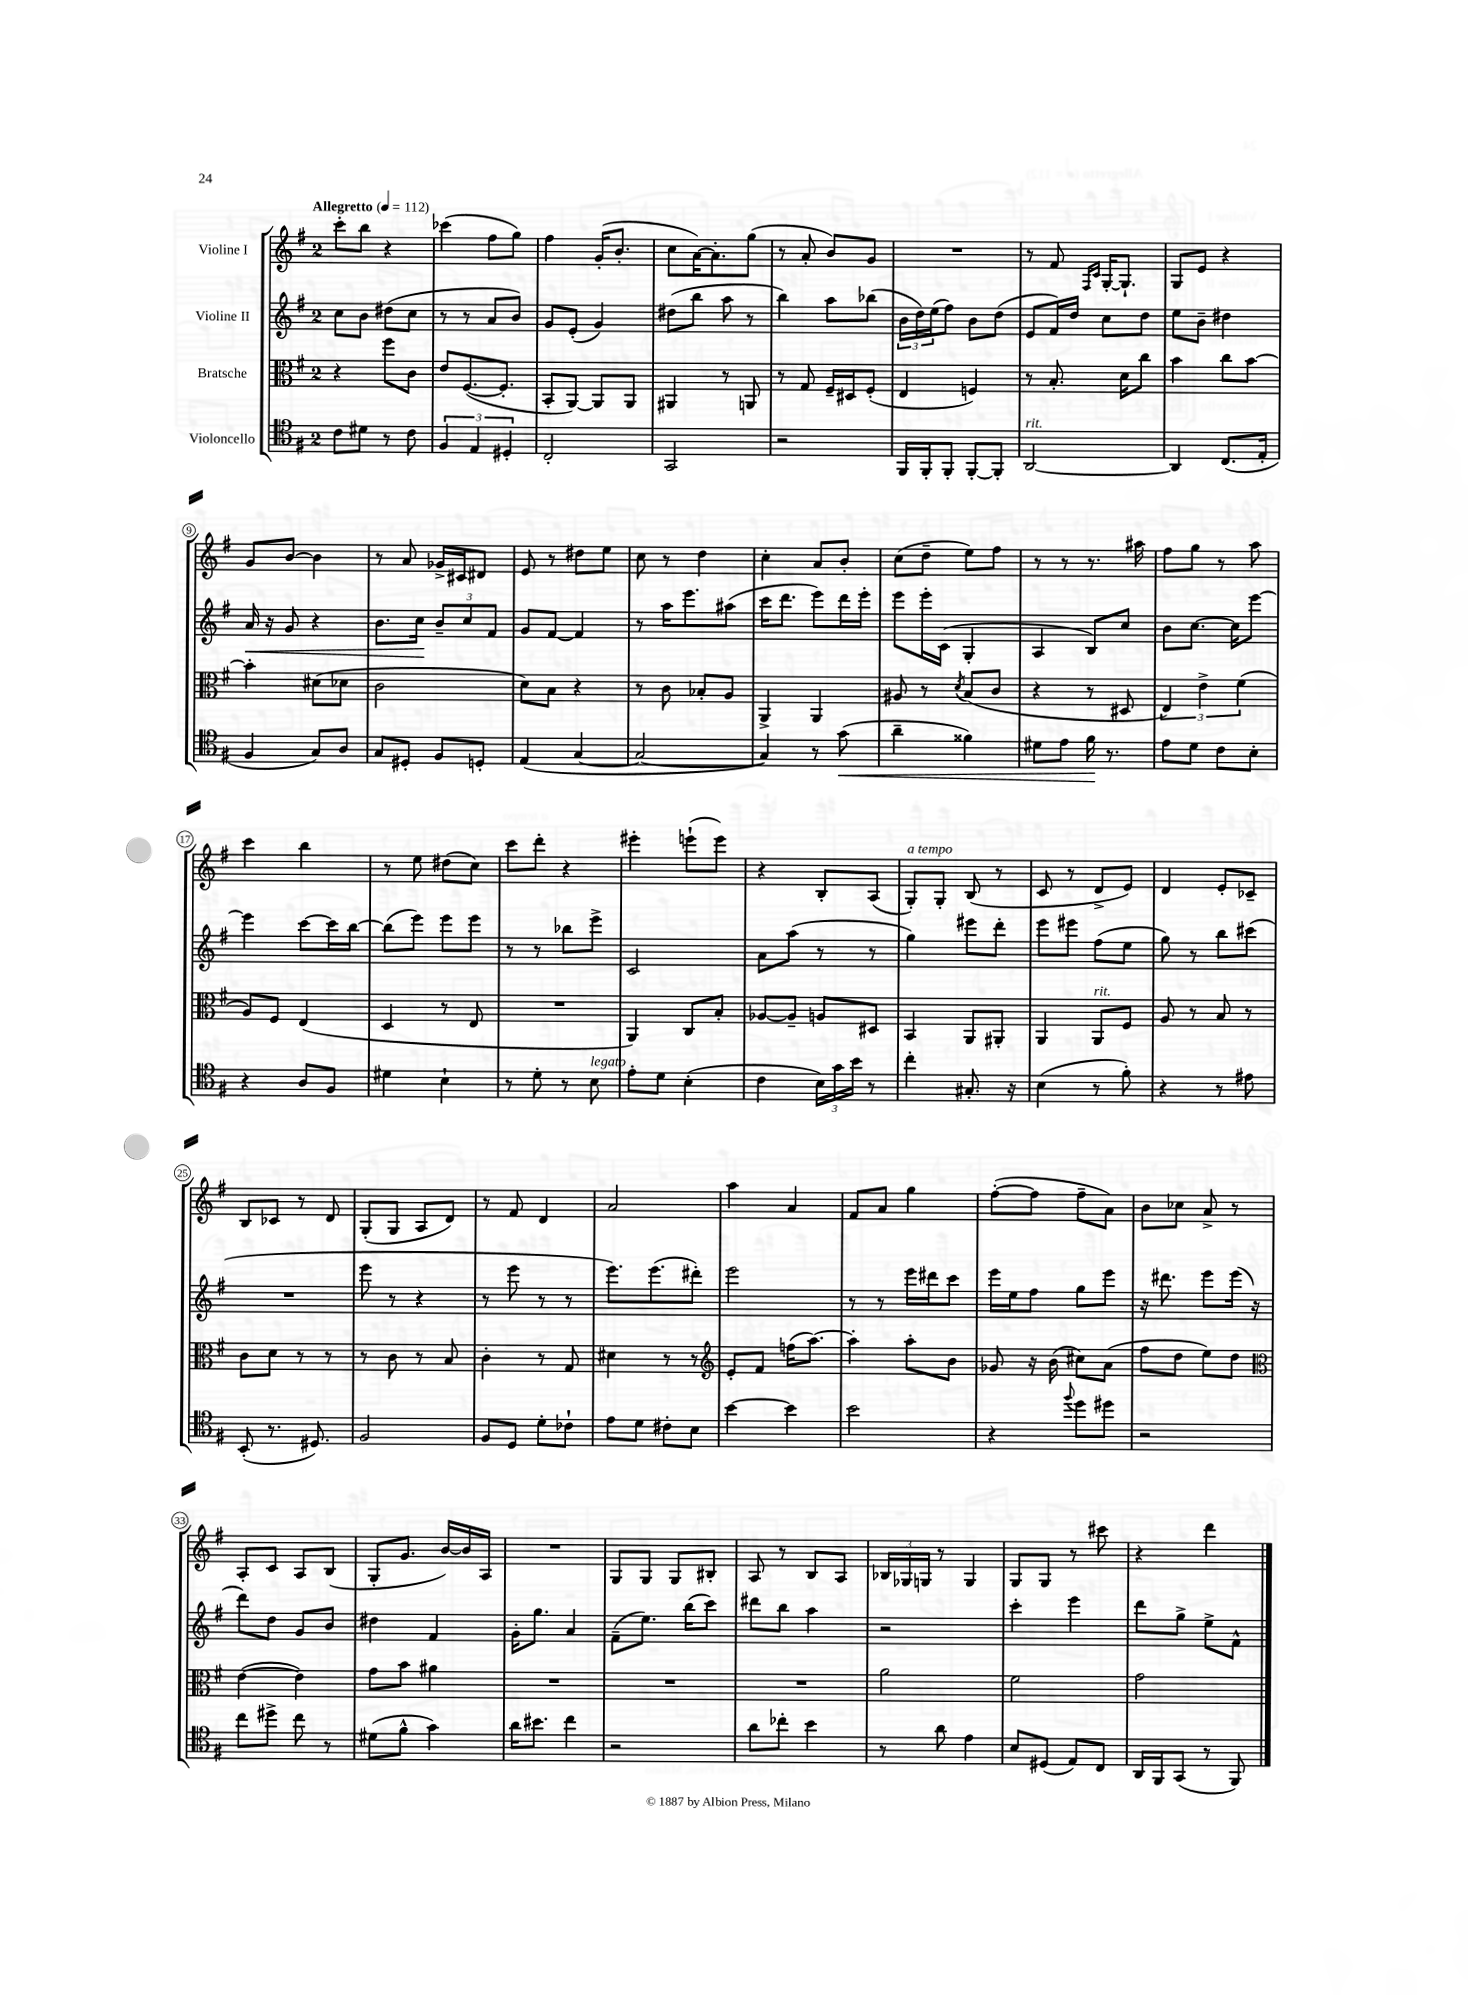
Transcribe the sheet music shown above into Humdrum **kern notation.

**kern	**dynam	**kern	**kern	**dynam	**kern
*part4	*part4	*part3	*part2	*part2	*part1
*staff4	*staff4	*staff3	*staff2	*staff2	*staff1
*I"Violoncello	*	*I"Bratsche	*I"Violine II	*	*I"Violine I
*clefC4	*	*clefC3	*clefG2	*	*clefG2
*k[f#]	*	*k[f#]	*k[f#]	*	*k[f#]
*M2/4	*	*M2/4	*M2/4	*	*M2/4
*MM112	*	*MM112	*MM112	*	*MM112
=1	=1	=1	=1	=1	=1
!	!	!	!	!	!LO:TX:a:B:t=Allegretto
8c\L	.	4r	8cc\L	.	8ccc'\L
8d#X\J	.	.	8b\J	.	8bb\J
8r	.	8ff#\L	(8dd#X\L	.	4r
8c\	.	8c\J	8cc\J	.	.
=2	=2	=2	=2	=2	=2
6F#/	.	8e/L	8r	.	(4ccc-X\
.	.	([8.F#/	8r	.	.
6E/	.	.	.	.	.
.	.	.	8a/L	.	8ff#\L
.	.	8.F#'/J]	.	.	.
6D#X'/	.	.	.	.	.
.	.	.	8b/J)	.	8gg\J)
=3	=3	=3	=3	=3	=3
2C'/	.	8BB'/L	8g/L	.	4ff#\
.	.	[8AA/J)	(8e'/J	.	.
.	.	8AA/L]	4g/)	.	(16g'/KL
.	.	.	.	.	8.b'/J
.	.	8AA/J	.	.	.
=4	=4	=4	=4	=4	=4
2GG/	.	4AA#X/	(8dd#X\L	.	8cc\L
.	.	.	8bb\J	.	[16a\K)
.	.	.	.	.	8.a'\]
.	.	8r	8aa\	.	.
.	.	8AAn/	8r	.	(8gg\J
=5	=5	=5	=5	=5	=5
2r	.	8r	4bb\)	.	8r
.	.	8G/	.	.	8a'/
.	.	16F#~/LL	8aa\L	.	8b/L)
.	.	16D#X/J	.	.	.
.	.	(8F#'/J	(8bb-X\J	.	8g/J
=6	=6	=6	=6	=6	=6
16FF#/LL	.	4E/	24b\LL	.	2r
.	.	.	24dd\)	.	.
16FF#'/J	.	.	.	.	.
.	.	.	(24ee\J	.	.
8FF#'/J	.	.	8ff#\J)	.	.
[8FF#'/L	.	4Fn/)	8b\L	.	.
8FF#'/J]	.	.	(8dd\J	.	.
=7	=7	=7	=7	=7	=7
!LO:TX:a:i:t=rit.	!	!	!	!	!
[2AA/	.	8r	8e/L	.	8r
.	.	8.B'/	16f#/L)	.	8f#/
.	.	.	16dd/JJ	.	.
.	.	.	.	.	16qqF#/LL
.	.	.	.	.	16qqc/JJ
.	.	.	8cc\L	.	[16G'/KL
.	.	16d\KL	.	.	8.G`/J]
.	.	8cc\J	8dd\J	.	.
=8	=8	=8	=8	=8	=8
4AA/]	.	4b\	8ee\L	.	8G/L
.	.	.	8b~\J	.	8e/J
(8.C/L	.	8cc\L	4dd#X\	.	4r
.	.	[8b\J	.	.	.
16E'/Jk	.	.	.	.	.
!!LO:LB:g=z
=9	=9	=9	=9	=9	=9
!	!	!	!	!LO:HP:b	!
4F#/	.	4b'\]	16a/	<	8g/L
.	.	.	16r	.	.
.	.	.	8g/	.	[8b/J
8G/L)	.	(8d#X\L	4r	.	4b\]
8A/J	.	8d-X\J	.	.	.
=10	=10	=10	=10	=10	=10
8G/L	.	2c\	8.b\L	.	8r
8D#X'/J	.	.	.	.	8a/
.	.	.	16cc\Jk	.	.
8F#/L	.	.	12b~/L	[	16g-X^/LL
.	.	.	.	.	16c#X/J
.	.	.	12cc/	.	.
8Dn'/J	.	.	.	.	8d#X/J
.	.	.	12f#/J	.	.
=11	=11	=11	=11	=11	=11
(4E/	.	8d\L)	8g/L	.	8e/
.	.	8B\J	[8f#/J	.	8r
[4G/	.	4r	4f#/]	.	8dd#X\L
.	.	.	.	.	8ee\J
=12	=12	=12	=12	=12	=12
2G/_	.	8r	8r	.	8cc\
.	.	8c\	16aa\KL	.	8r
.	.	.	8.eee\	.	.
.	.	8B-X'/L	.	.	4dd\
.	.	8A/J	(8aa#X\J	.	.
=13	=13	=13	=13	=13	=13
4G/])	.	4AA^/	16ccc\KL	.	4cc'\
.	.	.	8.ddd\J	.	.
8r	.	4AA/	8eee\L)	.	8a/L
!	!LO:HP:b	!	!	!	!
(8g\	<	.	16ddd\L	.	8b'/J
.	.	.	16eee'\JJ	.	.
=14	=14	=14	=14	=14	=14
4a~\	.	8A#X/	8eee\L	.	(8cc\L
.	.	8r	16eee'\L	.	8dd~\J
.	.	.	(16c\JJ	.	.
.	.	8qd/	.	.	.
4f##X\)	.	(8B/L	4G'/	.	8ee\L)
.	.	8c/J	.	.	8ff#\J
=15	=15	=15	=15	=15	=15
8d#X\L	.	4r	4A/	.	8r
8e\J	.	.	.	.	8r
16f#\	.	8r	8B/L)	.	8.r
8.r	[	.	.	.	.
.	.	8D#X/	8cc/J	.	.
.	.	.	.	.	16aa#X\
=16	=16	=16	=16	=16	=16
8e\L	.	6E/)	8b\L	.	8ff#\L
8d\J	.	.	[8.cc\J	.	8gg\J
.	.	6e^\	.	.	.
8c\L	.	.	.	.	8r
.	.	.	16cc\KL]	.	.
.	.	(6f#\	.	.	.
8B'\J	.	.	[8eee\J	.	8aa\
!!LO:LB:g=z
=17	=17	=17	=17	=17	=17
4r	.	8A/L)	4eee\]	.	4ccc\
.	.	8F#/J	.	.	.
8A/L	.	(4E/	[8ccc\L	.	4bb\
8F#/J	.	.	16ccc\L]	.	.
.	.	.	[16bb\JJ	.	.
=18	=18	=18	=18	=18	=18
4d#X\	.	4D/	(8bb\L]	.	8r
.	.	.	8eee\J)	.	8ee\
4B`\	.	8r	8eee\L	.	(8dd#X\L
.	.	8E/	8eee\J	.	8cc\J)
=19	=19	=19	=19	=19	=19
8r	.	2r	8r	.	8ccc\L
8d'\	.	.	8r	.	8ddd'\J
8r	.	.	8bb-X\L	.	4r
!LO:TX:a:i:t=legato	!	!	!	!	!
8B\	.	.	8eee^\J	.	.
=20	=20	=20	=20	=20	=20
8e'\L	.	4AA/)	2c/	.	4eee#X'\
8d\J	.	.	.	.	.
(4B'\	.	8C/L	.	.	(8eeen`\L
.	.	8B'/J	.	.	8eee\J)
=21	=21	=21	=21	=21	=21
4c\	.	[8A-X/L	8a\L	.	4r
.	.	8A-~/J]	(8aa\J	.	.
24B\LL)	.	8An/L	8r	.	8B'/L
24g\	.	.	.	.	.
24b\JJ	.	.	.	.	.
8r	.	8D#X/J	8r	.	(8A/J
=22	=22	=22	=22	=22	=22
!	!	!	!	!	!LO:TX:a:i:t=a tempo
4cc'\	.	4BB/	4gg\)	.	8G'/L)
.	.	.	.	.	8G'/J
8.G#X'/	.	8AA/L	8eee#X\L	.	(8B/
.	.	8AA#X'/J	8ddd'\J	.	8r
16r	.	.	.	.	.
=23	=23	=23	=23	=23	=23
(4B\	.	4AA/	8eee\L	.	8c/
.	.	.	8eee#X\J	.	8r
!	!	!LO:TX:a:i:t=rit.	!	!	!
8r	.	8AA/L	(8ff#\L	.	8d^/L
8f#'\)	.	8F#/J	8ee\J	.	8e/J)
=24	=24	=24	=24	=24	=24
4r	.	8A/	8gg\)	.	4d/
.	.	8r	8r	.	.
8r	.	8B/	8bb\L	.	8e'/L
8e#X\	.	8r	(8ccc#X\J	.	8c-X~/J
!!LO:LB:g=z
=25	=25	=25	=25	=25	=25
(8BB'/	.	8c\L	2r	.	8B/L
8.r	.	8d\J	.	.	8c-X/J
.	.	8r	.	.	8r
8.D#X/)	.	.	.	.	.
.	.	8r	.	.	8d/
=26	=26	=26	=26	=26	=26
2F#/	.	8r	8eee\	.	(8G'/L
.	.	8c\	8r	.	8G/J
.	.	8r	4r	.	8A/L
.	.	8B/	.	.	8d/J)
=27	=27	=27	=27	=27	=27
8F#/L	.	4c'\	8r	.	8r
8D/J	.	.	8eee\	.	8f#/
8d'\L	.	8r	8r	.	4d/
8c-X`\J	.	8G/	8r	.	.
=28	=28	=28	=28	=28	=28
8e\L	.	4d#X\	8.eee\L)	.	2a/
8d\J	.	.	.	.	.
.	.	.	(8.eee\	.	.
8c#X'\L	.	8r	.	.	.
8B\J	.	8r	8ddd#X'\J)	.	.
=29	=29	=29	=29	=29	=29
*	*	*clefG2	*	*	*
[4b\	.	8e'/L	2eee\	.	4aa\
.	.	8f#/J	.	.	.
4b\]	.	(16ffn\KL	.	.	4a/
.	.	[8.aa\J)	.	.	.
=30	=30	=30	=30	=30	=30
2b\	.	4aa'\]	8r	.	8f#/L
.	.	.	8r	.	8a/J
.	.	8aa'\L	16eee\LL	.	4gg\
.	.	.	16ddd#X\J	.	.
.	.	8b\J	8ccc\J	.	.
=31	=31	=31	=31	=31	=31
4r	.	8g-X/	16eee\LL	.	([8ff#'\L
.	.	.	16ee\J	.	.
.	.	16r	8ff#\J	.	8ff#\J]
.	.	(16b\	.	.	.
8qqff#/	.	.	.	.	.
8dd\L	.	8cc#X\L)	8gg\L	.	8ff#~\L
8dd#X\J	.	(8a\J	8eee\J	.	8a\J)
=32	=32	=32	=32	=32	=32
2r	.	8ff#\L	16r	.	8b\L
.	.	.	8.ddd#X\	.	.
.	.	8dd\J	.	.	8cc-X\J
.	.	8ee\L)	8eee\L	.	8a^/
.	.	8dd\J	(16eee\Jk	.	8r
.	.	.	16r	.	.
!!LO:LB:g=z
=33	=33	=33	=33	=33	=33
*	*	*clefC3	*	*	*
8cc\L	.	([4e\	8ddd\L)	.	8A'/L
8dd#X^\J	.	.	8dd\J	.	8c/J
8cc\	.	4e\])	8g/L	.	8A/L
8r	.	.	8b/J	.	(8B/J
=34	=34	=34	=34	=34	=34
(8d#X\L	.	8g\L	4dd#X\	.	8G'/L
8f#^^\J	.	8b\J	.	.	8.g/J
4g\)	.	4a#X\	4f#/	.	.
.	.	.	.	.	[16b/LL)
.	.	.	.	.	16b/]
.	.	.	.	.	16A/JJ
=35	=35	=35	=35	=35	=35
16a\KL	.	2r	16g'\KL	.	2r
8.b#X\J	.	.	8.gg\J	.	.
4cc\	.	.	4a/	.	.
=36	=36	=36	=36	=36	=36
2r	.	2r	(8f#~\L	.	8G/L
.	.	.	8.ee\J)	.	8G/J
.	.	.	.	.	8G/L
.	.	.	(16bb\KL	.	.
.	.	.	8ccc\J)	.	8B#X'/J
=37	=37	=37	=37	=37	=37
8a\L	.	2r	8ddd#X\L	.	8A/
8cc-X'\J	.	.	8bb\J	.	8r
4b\	.	.	4aa\	.	8B/L
.	.	.	.	.	8A/J
=38	=38	=38	=38	=38	=38
8r	.	2a\	2r	.	24B-X/LL
.	.	.	.	.	24G-X/
.	.	.	.	.	24Gn/JJ
8a\	.	.	.	.	8r
4e\	.	.	.	.	4G/
=39	=39	=39	=39	=39	=39
8B/L	.	2f#\	4ccc'\	.	8G/L
(8D#X/J	.	.	.	.	8G/J
8E/L)	.	.	4eee\	.	8r
8C/J	.	.	.	.	8ccc#X\
=40	=40	=40	=40	=40	=40
16AA/LL	.	2g\	8ddd\L	.	4r
16FF#/J	.	.	.	.	.
(8GG/J	.	.	8gg^\J	.	.
8r	.	.	8ee^\L	.	4ddd\
8FF#/)	.	.	8f#^^\J	.	.
==	==	==	==	==	==
*-	*-	*-	*-	*-	*-
